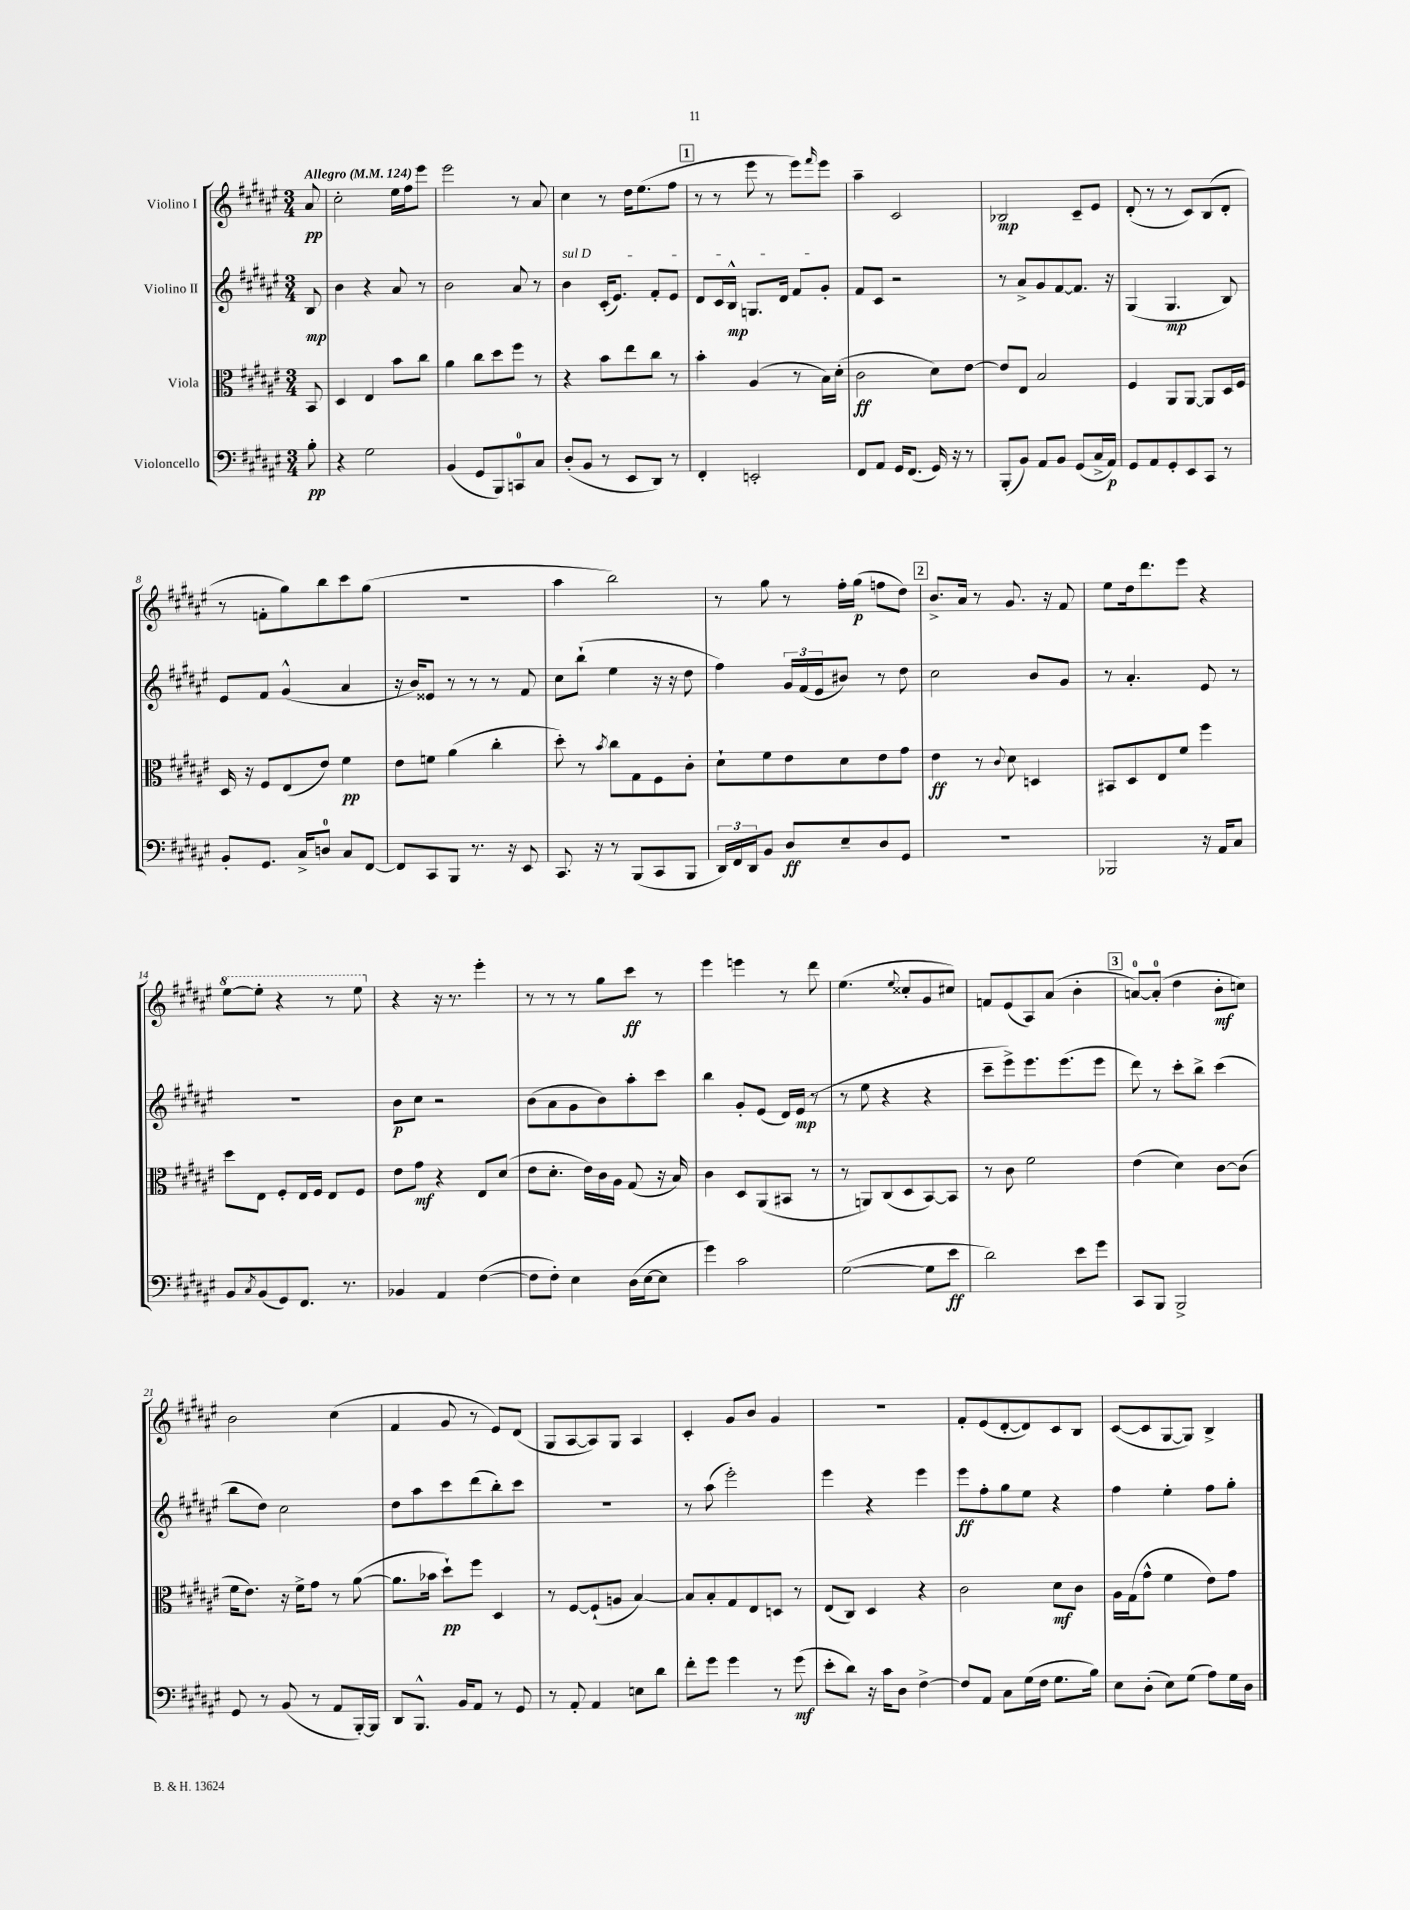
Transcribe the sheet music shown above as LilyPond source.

<<
\new StaffGroup <<
\new Staff = "s0" \with { instrumentName = "Violino I" } {
    \clef treble \key fis \major \numericTimeSignature \time 3/4 \partial 8 \tempo "Allegro" 4 = 124
    ais'8\pp |
    cis''2-. eis''16 fis''16 eis'''8 |
    eis'''2 r8 ais'8 |
    cis''4 r8 dis''16 eis''8.( fis''8 |
    \mark \markup { \box "1" } r8 r8 eis'''8 r8 eis'''8) \grace { fis'''16 } eis'''8 |
    ais''4-- cis'2 |
    bes2\mp cis'8-- eis'8 |
    dis'8-.( r8 r8 cis'8) b8( dis'8-. |
    r8 f'8-. gis''8) b''8 cis'''8 gis''8( |
    R2. |
    ais''4 b''2) |
    r8 gis''8 r8 fis''16-. gis''16\p( f''8 dis''8) |
    \mark \markup { \box "2" } b'8.-> ais'16 r8 gis'8. r16 fis'8 |
    eis''8 dis''16 dis'''8. eis'''8 r4 |
    \ottava #1 eis'''8~ eis'''8-. r4 r8 eis'''8 \ottava #0 |
    r4 r16 r8. eis'''4-. |
    r8 r8 r8 gis''8 cis'''8\ff r8 |
    eis'''4 e'''4 r8 dis'''8 |
    eis''4.( \appoggiatura { eis''8 } cisis''8-. gis'8 cis''8) |
    f'8 eis'8( ais8) ais'8( b'4-. |
    \mark \markup { \box "3" } a'8-0~) a'8-0-.( dis''4 b'8-.\mf c''8) |
    b'2 cis''4( |
    fis'4 gis'8 r8 eis'8) dis'8( |
    gis8 ais8~ ais8) gis8 ais4 |
    cis'4-. gis'8 b'8 gis'4 |
    R2. |
    fis'8-. eis'8( dis'8~-. dis'8) cis'8 b8 |
    cis'8~( cis'8 gis8~ gis8) b4-> \bar "|." |
}
\new Staff = "s1" \with { instrumentName = "Violino II" } {
    \clef treble \key fis \major \numericTimeSignature \time 3/4 \partial 8
    b8\mp |
    b'4 r4 ais'8 r8 |
    b'2 ais'8 r8 |
    \once \override TextSpanner.bound-details.left.text = \markup { \italic "sul D" } b'4\startTextSpan cis'16-.( eis'8.) fis'8-. eis'8 |
    \mark \markup { \box "1" } dis'8 cis'16 b16-^\mp g8. dis'16 fis'8 gis'8-.\stopTextSpan |
    fis'8 cis'8 r2 |
    r8 ais'8-> gis'8 fis'8~ fis'8. r16 |
    gis4( gis4.\mp b8) |
    eis'8 fis'8 gis'4-^( ais'4 |
    r16 b'16) eisis'8 r8 r8 r8 fis'8 |
    cis''8 b''8-!( eis''4 r16 r16 dis''8 |
    fis''4) \tuplet 3/2 { gis'16 fis'16( eis'16 } bis'8) r8 dis''8 |
    \mark \markup { \box "2" } cis''2 b'8 gis'8 |
    r8 ais'4.-. eis'8 r8 |
    R2. |
    b'8\p cis''8 r2 |
    b'8( ais'8 gis'8 b'8) ais''8-. cis'''8 |
    b''4 gis'8-. eis'8( dis'16) eis'16\mp( r8 |
    r8 eis''8 r4 r4 |
    cis'''8-- eis'''8->) eis'''8. eis'''8.( eis'''8 |
    \mark \markup { \box "3" } dis'''8) r8 cis'''8-. b''8-> cis'''4( |
    b''8 dis''8) cis''2 |
    dis''8 ais''8 cis'''8 dis'''8( b''8-.) cis'''8 |
    R2. |
    r8 ais''8( eis'''2-.) |
    eis'''4 r4 eis'''4 |
    eis'''8\ff fis''8-. gis''8 eis''8 r4 |
    fis''4 eis''4-. fis''8 gis''8-. \bar "|." |
}
\new Staff = "s2" \with { instrumentName = "Viola" } {
    \clef alto \key fis \major \numericTimeSignature \time 3/4 \partial 8
    b,8 |
    dis4 eis4 b'8 cis''8 |
    ais'4 cis''8 dis''8 fis''8 r8 |
    r4 b'8 eis''8 cis''8 r8 |
    \mark \markup { \box "1" } b'4-. ais4( r8 b16) dis'16-.( |
    cis'2\ff dis'8) eis'8~ |
    eis'8 eis8 b2 |
    fis4 ais,8 ais,8~ ais,8 dis16 fis16 |
    dis16 r16 fis8 eis8( eis'8) fis'4\pp |
    eis'8 f'8 ais'4( cis''4-. |
    dis''8-.) r8 \acciaccatura { b'8 } cis''8 gis8 fis8 cis'8-. |
    dis'8-! fis'8 eis'8 dis'8 eis'8 gis'8 |
    \mark \markup { \box "2" } eis'4\ff r8 \appoggiatura { cis'8 } dis'8 d4 |
    bis,8 dis8 eis8 fis'8 fis''4 |
    dis''8 eis8 fis8-. eis16 fis16 eis8 fis8 |
    eis'8 gis'8\mf r4 eis8 dis'8( |
    eis'8 dis'8.-. eis'16) cis'16 ais16 gis8( r16 b16) |
    cis'4 dis8 ais,8( bis,8 r8 |
    r8 a,8) cis8( dis8 b,8~) b,8 |
    r8 cis'8 fis'2 |
    \mark \markup { \box "3" } eis'4( dis'4) cis'8~ cis'8( |
    fis'16 eis'8.) r16 fis'16-> gis'8 r8 ais'8~( |
    ais'8. bes'16 dis''8-!\pp) fis''8 dis4 |
    r8 fis8~ fis8-!( a8 b4~) |
    b8 b8-. gis8 eis8 d8 r8 |
    eis8( cis8) dis4 r4 |
    cis'2 dis'8\mf cis'8 |
    ais16 gis16( gis'8-^ fis'4 eis'8) gis'8 \bar "|." |
}
\new Staff = "s3" \with { instrumentName = "Violoncello" } {
    \clef bass \key fis \major \numericTimeSignature \time 3/4 \partial 8
    b8-.\pp |
    r4 gis2 |
    b,4( gis,8 b,,8) c,8-0 cis8 |
    dis8-.( b,8 r8 eis,8 dis,8) r8 |
    \mark \markup { \box "1" } fis,4-. e,2-. |
    fis,8 ais,8 gis,16 fis,8.( gis,16) r16 r8 |
    b,,8-.( b,8) ais,8 b,8 gis,8( cis16-> ais,16\p) |
    gis,8 ais,8 gis,8-. eis,8 cis,8 r8 |
    b,8-. gis,8. cis16-> d8-0 cis8 fis,8~ |
    fis,8 cis,8 b,,8 r8. r16 eis,8 |
    cis,8. r16 r8 b,,8( cis,8 b,,8 |
    \tuplet 3/2 { dis,16) fis,16 dis,16 } b,8 dis8\ff eis8-- dis8 gis,8 |
    \mark \markup { \box "2" } R2. |
    bes,,2 r16 ais,16 cis8 |
    b,8 \acciaccatura { cis8 } b,8( gis,8) fis,8. r8. |
    bes,4 ais,4 fis4~( |
    fis8 fis8-.) eis4 dis16( eis16~ eis8 |
    gis'4) cis'2 |
    gis2~( gis8 eis'8\ff |
    dis'2) eis'8 gis'8 |
    \mark \markup { \box "3" } cis,8 b,,8 b,,2-> |
    gis,8 r8 b,8( r8 ais,8 b,,16~-.) b,,16 |
    dis,8 b,,8.-^ b,16 ais,8 r8 gis,8 |
    r8 ais,8-. ais,4 e8 dis'8 |
    fis'8-. gis'8 gis'4 r8 gis'8\mf( |
    eis'8-. dis'8) r16 cis'16 dis8 fis4~-> |
    fis8 ais,8 cis8 gis16( fis16 gis8. b16) |
    eis8 dis8-.( eis8) gis8( ais8) gis16 dis16 \bar "|." |
}
>>
>>
